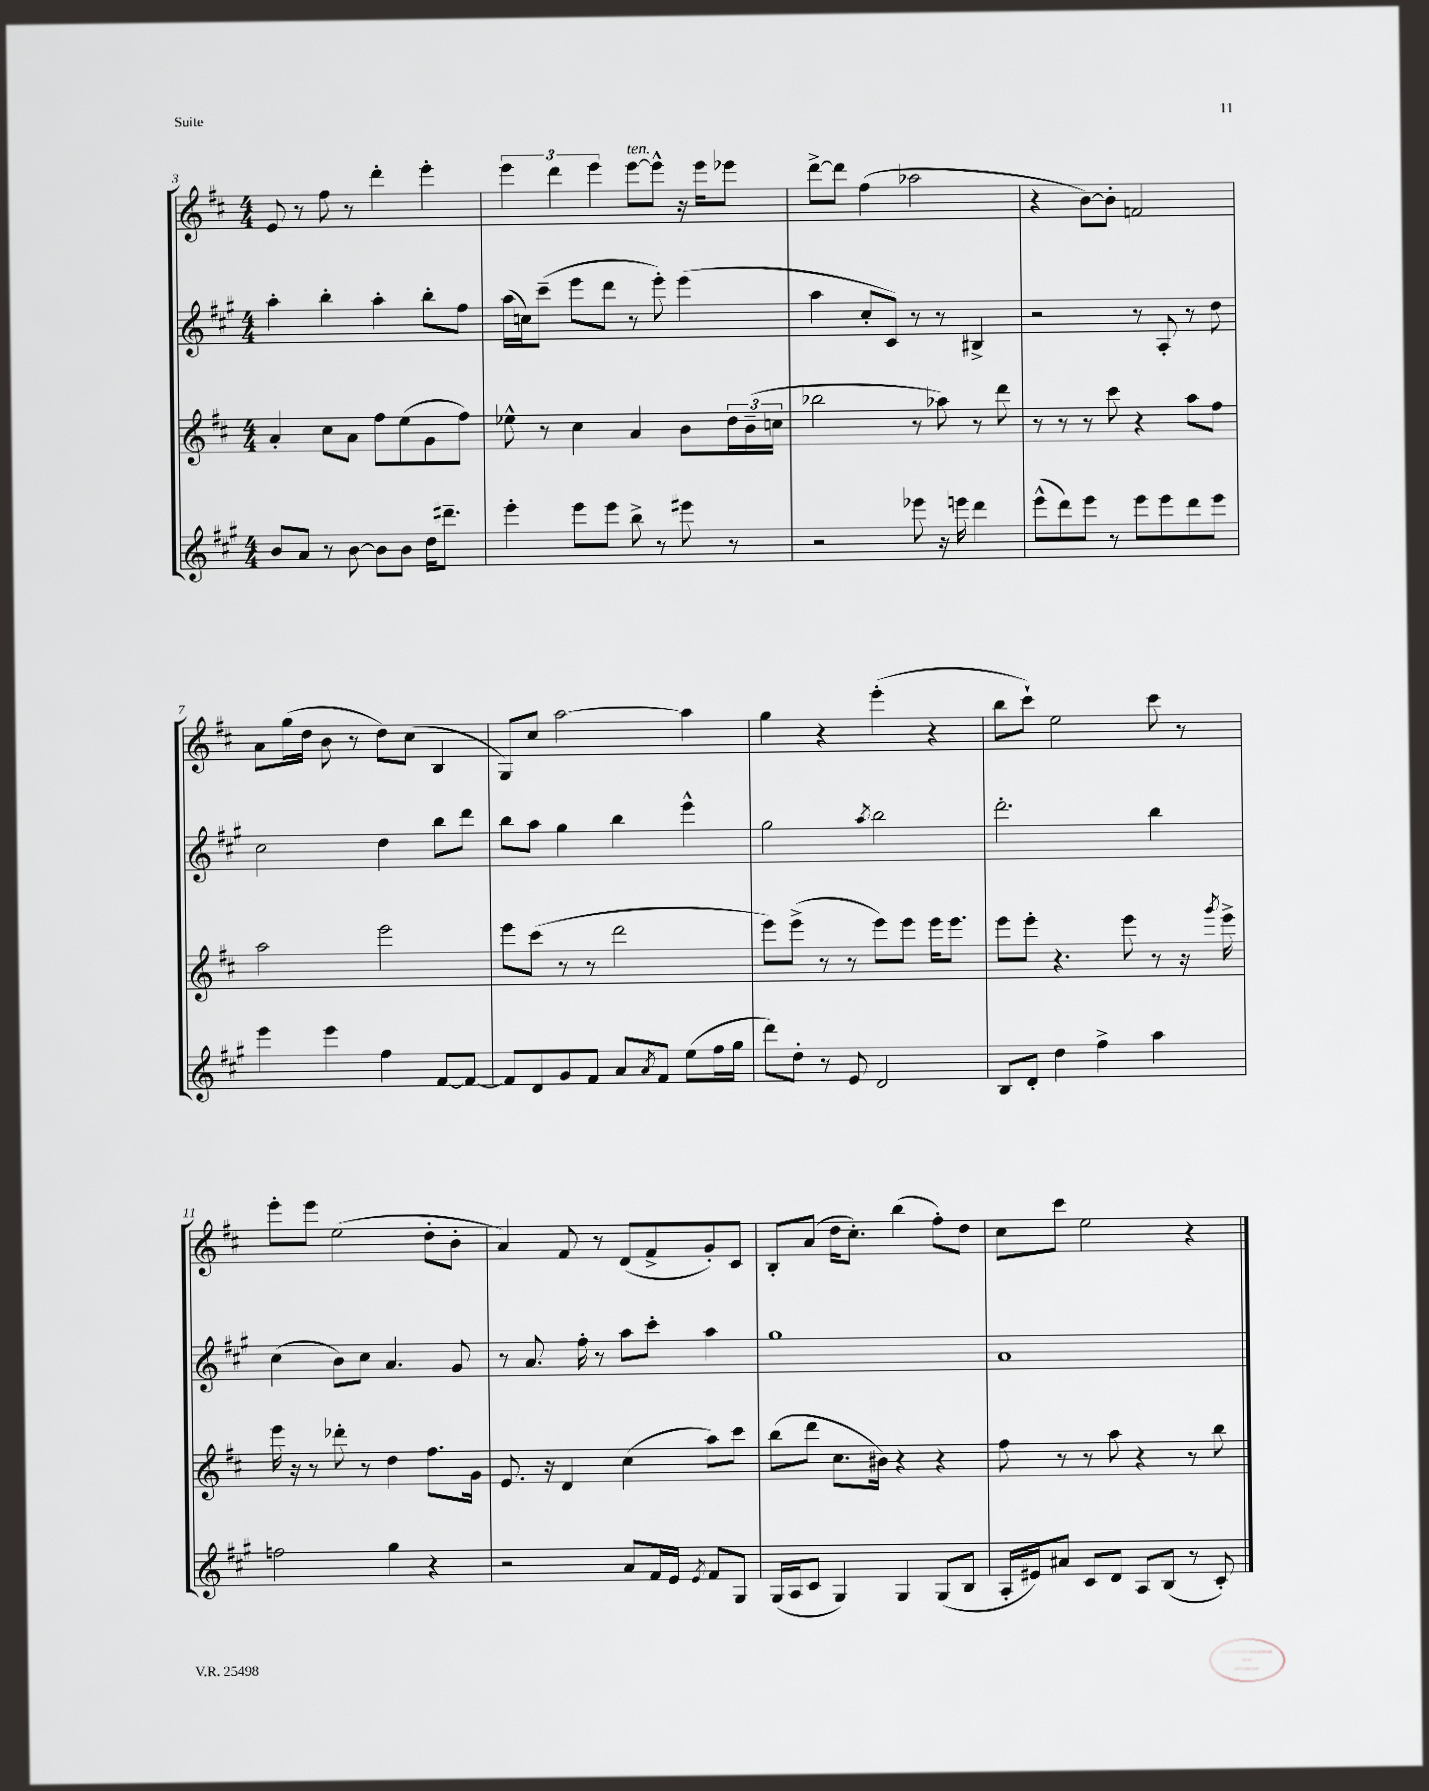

**kern	**kern	**kern	**kern
*part4	*part3	*part2	*part1
*staff4	*staff3	*staff2	*staff1
*clefG2	*clefG2	*clefG2	*clefG2
*k[f#c#g#]	*k[f#c#]	*k[f#c#g#]	*k[f#c#]
*M4/4	*M4/4	*M4/4	*M4/4
=3	=3	=3	=3
8b/L	4a'/	4aa'\	8e/
8a/J	.	.	8r
8r	8cc#\L	4bb'\	8ff#\
[8b\	8a\J	.	8r
8b\L]	8ff#\L	4aa'\	4ddd'\
8b\J	(8ee\	.	.
16dd\KL	8g\	8bb'\L	4eee'\
8.ddd#X~\J	.	.	.
.	8ff#\J)	8ff#\J	.
=4	=4	=4	=4
4eee'\	8ee-X^^\	(16aa\LL	6eee\
.	.	16ccn\J)	.
.	8r	(8ccc#~\J	.
.	.	.	6ddd\
8eee\L	4cc#\	8eee\L	.
.	.	.	6eee\
8eee\J	.	8ddd\J	.
!	!	!	!LO:TX:a:i:t=ten.
8bb^\	4a/	8r	[8eee\L
8r	.	8eee'\)	8eee^^\J]
8eee#X\	8b\L	(4eee\	16r
.	.	.	16eee\KL
8r	24dd\L	.	8eee-X\J
.	(24b~\	.	.
.	24ccn\JJ	.	.
=5	=5	=5	=5
2r	2bb-X\	4aa\	[8ddd^\L
.	.	.	8ddd\J]
.	.	8cc#'/L	(4ff#\
.	.	8c#/J)	.
8eee-X\	8r	8r	2aa-X\
16r	8aa-X\)	8r	.
16eeen\	.	.	.
4ddd\	8r	4B#X^/	.
.	8ddd\	.	.
=6	=6	=6	=6
(8eee^^\L	8r	2r	4r
8ddd\)	8r	.	.
8eee\J	8r	.	[8b\L)
8r	8ccc#\	.	8b'\J]
8eee\L	4r	8r	2fn/
8eee\	.	8A'/	.
8ddd\	8aa\L	8r	.
8eee\J	8ff#\J	8dd\	.
!!LO:LB:g=z
=7	=7	=7	=7
4eee\	2aa\	2cc#\	8a\L
.	.	.	(16gg\L
.	.	.	16dd\JJ
4eee\	.	.	8b\
.	.	.	8r
4ff#\	2eee\	4dd\	8dd\L)
.	.	.	(8cc#\J
[8f#/L	.	8bb\L	4B/
8f#/J_	.	8ddd\J	.
=8	=8	=8	=8
8f#/L]	8eee\L	8bb\L	8G/L)
8d/	(8ccc#\J	8aa\J	8cc#/J
8g#/	8r	4gg#\	[2aa\
8f#/J	8r	.	.
8a/L	2ddd\	4bb\	.
8qa/	.	.	.
8f#/J	.	.	.
(8ee\L	.	4eee^^\	4aa\]
16ff#\L	.	.	.
16gg#\JJ	.	.	.
=9	=9	=9	=9
8ddd\L)	8eee\L)	2gg#\	4gg\
8dd'\J	(8eee^\J	.	.
8r	8r	.	4r
8e/	8r	.	.
.	.	8qaa/	.
2d/	8eee\L)	2bb\	(4eee'\
.	8eee\J	.	.
.	16eee\KL	.	4r
.	8.eee\J	.	.
=10	=10	=10	=10
8B/L	8eee\L	2.ddd'\	8bb\L
8d'/J	8eee'\J	.	8ccc#`\J)
4dd\	4.r	.	2ee\
4ff#^\	.	.	.
.	8eee\	.	.
4aa\	8r	4bb\	8ccc#\
.	16r	.	8r
.	8qggg/	.	.
.	16eee^\	.	.
!!LO:LB:g=z
=11	=11	=11	=11
2ffn\	16eee\	(4cc#\	8eee'\L
.	16r	.	.
.	8r	.	8eee\J
.	8ddd-X'\	8b\L)	(2ee\
.	8r	8cc#\J	.
4gg#\	4dd\	4.a/	.
4r	8.ff#\L	.	8dd'\L
.	.	8g#/	8b'\J
.	16g\Jk	.	.
=12	=12	=12	=12
2r	8.e/	8r	4a/)
.	.	8.a/	.
.	16r	.	.
.	4d/	.	8f#/
.	.	16ff#'\	.
.	.	8r	8r
8a/L	(4cc#\	8aa\L	(8d/L
16f#/L	.	8ccc#'\J	8f#^/
16e/JJ	.	.	.
8qe/	.	.	.
8f#/L	8aa\L)	4aa\	8g'/)
8G#/J	8ccc#\J	.	8c#/J
=13	=13	=13	=13
(16G#/LL	(8bb\L	1gg#	8B'/L
16A/J	.	.	.
8c#/J	8ddd\J	.	(8a/J
4G#/)	8.cc#\L	.	16dd\KL
.	.	.	8.cc#'\J)
.	16b#X\Jk)	.	.
4G#/	4r	.	(4bb\
(8G#/L	4r	.	8ff#'\L)
8B/J	.	.	8dd\J
=14	=14	=14	=14
16A'/LL	8ff#\	1a	8cc#\L
16e#X/J)	.	.	.
8a#X/J	8r	.	8ccc#\J
8c#/L	8r	.	2ee\
8d/J	8aa\	.	.
8A/L	4r	.	.
(8B/J	.	.	.
8r	8r	.	4r
8c#'/)	8bb\	.	.
==	==	==	==
*-	*-	*-	*-
